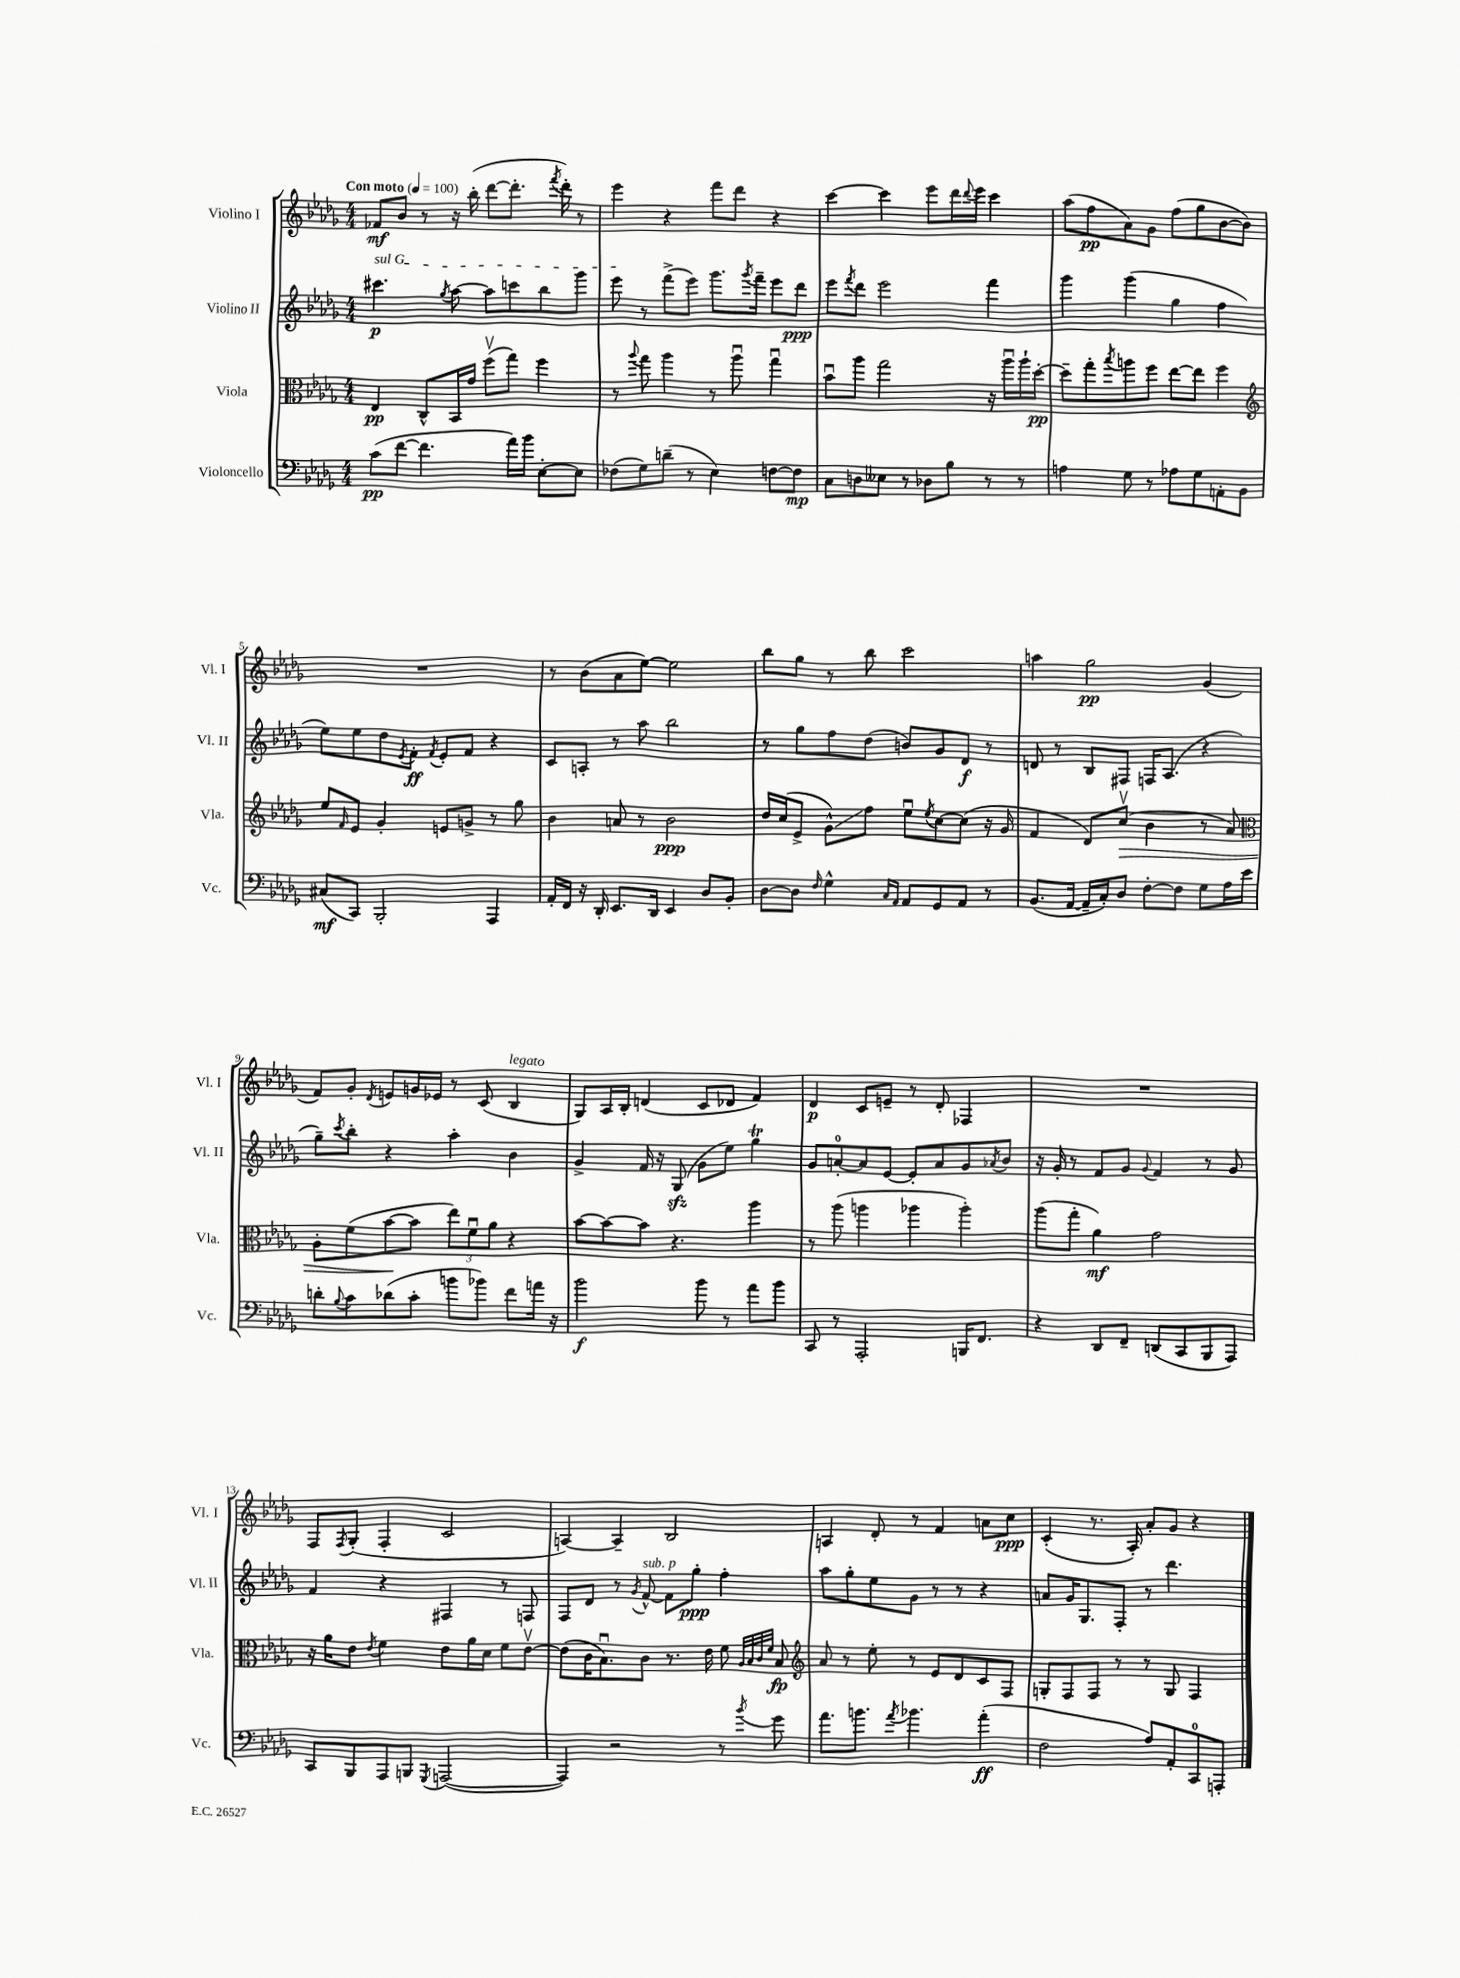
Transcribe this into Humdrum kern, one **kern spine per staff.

**kern	**kern	**kern	**kern
*staff4	*staff3	*staff2	*staff1
*clefF4	*clefC3	*clefG2	*clefG2
*k[b-e-a-d-g-]	*k[b-e-a-d-g-]	*k[b-e-a-d-g-]	*k[b-e-a-d-g-]
*M4/4	*M4/4	*M4/4	*M4/4
*MM100	*MM100	*MM100	*MM100
(8c\L	4E-/	4.ccc#\	8f-/L
[8f\J	.	.	8b-/J
4.f\]	8C^^/L	.	8r
.	.	8qgg-/	.
.	16BB-/L	[8aa-\	16r
.	16g-/JJ	.	(16bb-'\
.	(8ffv\L	8aa-\]L	[8ddd-\L
16a-\LL)	8gg-\J)	8ccc\	8.ddd-'\]J
16b-\JJ	.	.	.
[8E-'\L	4ff\	8bb-\	.
.	.	.	8qfff/
.	.	.	16ddd-'\)
8E-\]J	.	8ggg-\J	8r
=	=	=	=
(8F-\L	8r	8eee-\	4eee-\
.	8qqaa-/	.	.
8G-\)	8gg-\	8r	.
(8d~\J	4aa-\	(8fff^\L	4r
8r	.	8eee-\J)	.
4E-\)	8r	8.ggg-\L	8fff\L
.	8aa-u\	.	8ddd-\J
.	.	8qggg-/	.
.	.	16fff~\Jk	.
[8F\L	4gg-u\	8eee-\L	4r
8F\]J	.	8ddd-\J	.
=	=	=	=
8C\L	8b-u\L	8eee-\L	[4ccc\
.	.	8qfff/	.
8D\	8aa-\J	8ddd-\J	.
8E--\J	2gg-\	2eee-\	4ccc\]
8r	.	.	.
8D-\L	.	.	8eee-\L
8B-\J	.	.	16ddd-\L
.	.	.	8qqddd-/
.	.	.	16eee-\JJ
8r	16r	4fff\	4ccc\
.	16aa-u\LL	.	.
8r	16aa-`\	.	.
.	[16dd-'\JJ	.	.
=	=	=	=
4A\	8dd-~\]L	4ggg-\	(8aa-\L
.	8gg-'\	.	8ff\
.	8qbb-/	.	.
8G-\	8aa\	(4ggg-\	8a-\)
8r	8ff\J	.	8g-\J
8A-\L	[8ee-\L	4gg-\	(8ff\L
8G-\	8ee-\]J	.	8gg-\
8AA'\	4ff\	4ff\	[8b-\
8BB-\J	.	.	8b-\]J)
=	=	=	=
*	*clefG2	*	*
(8C#/L	8ee-/L	8ee-\L)	1r
.	16qqf/	.	.
8CC/J)	8e-/J	8ee-\	.
2BBB-'/	4g-'/	8dd-\	.
.	.	8qe-/	.
.	.	8f'\J	.
.	.	8qf/	.
.	8e/L	8e-'/L	.
.	8g^/J	8f/J	.
4AAA-/	8r	4r	.
.	8gg-\	.	.
=	=	=	=
16AA-'/LL	4b-\	8c/L	8r
16FF/JJ	.	.	.
16r	.	8A'/J	(8b-\L
16DD-'/	.	.	.
8.EE-/L	8a/	8r	8a-\
.	8r	8aa-\	[8ee-\J)
16DD-/Jk	.	.	.
4EE-/	2b-\	2bb-\	2ee-\]
8D-/L	.	.	.
8BB-'/J	.	.	.
=	=	=	=
[8D-\L	16dd-/LL	8r	8bb-\L
.	(16cc/J	.	.
8D-\]J	8e-^/J	8gg-\L	8gg-\J
16qqF/	.	.	.
4G-^^\	8g-^^\L)	8ff\	8r
.	8ff\J	(8dd-\J	8bb-\
16qqC/LL	.	.	.
16qqAA-/JJ	.	.	.
8AA-/L	8ee-u\L	8b/L)	2ccc\
.	8qee-/	.	.
8GG-/	[8cc\	8g-/	.
8AA-/J	(8cc\]J	8d-/J	.
8r	16r	8r	.
.	16g-/	.	.
=	=	=	=
(8.BB-/L	4f/	8d/	4aa\
.	.	8r	.
[16AA-/Jk	.	.	.
16AA-~/]LL	8d-/L)	8B-/L	2gg-\
16C'/J)	.	.	.
8D-/J	(8ccv/J	8F#/J	.
[8F'\L	4b-\	16F/LK	.
.	.	(8.A-/J	.
8F\]J	.	.	.
8G-\L	8r	4r	(4g-/
16A-\L	8a-/)	.	.
16e-\JJ	.	.	.
=	=	=	=
*	*clefC3	*	*
8d'\L	8A-'\L	8gg-~\L)	8f/L)
8qqB-/	.	8qccc/	.
8c\	(8f\	8bb-'\J	8g-'/J
.	.	.	8qd-/
(8d-\	[8b-\	4r	8e/L
8c'\J	8b-\]J	.	16g/L
.	.	.	16e-/JJ
8b\L	12ee-\L)	4aa-'\	8r
.	12fu\	.	.
8b-\J)	.	.	(8c/
.	12a-\J	.	.
8f\L	4r	4b-\	4B-/
16a\Jk	.	.	.
16r	.	.	.
=	=	=	=
2b-\	[8b-\L	4g-^/	8G-/L)
.	8b-\_	.	16A-/L
.	.	.	16B-'/JJ
.	8b-\]J	16f/	(4d/
.	.	16r	.
.	4.r	(8G-/	.
8b-\	.	8g-\L	8c/L
8r	.	8ee-\J)	8d-/J
8a-\L	4aa-\	4gg-\	4f/)
8b-\J	.	.	.
=	=	=	=
8CC/	8r	8g-/L	4d-/
8r	(8aa-\	[8a'/	.
2AAA-'/	4aa\	8a/]	8c/L
.	.	[8e-/J	8e~/J
.	4aa-\	8e-'/]L	8r
.	.	8a/	8d-'/
16BBB/LK	4aa-'\)	8g-/	4F-/
8.FF/J	.	.	.
.	.	8qa-/	.
.	.	8b-/J	.
=	=	=	=
4r	(8aa-\L	16r	1r
.	.	16g-'/	.
.	8gg-'\J	8r	.
8DD-/L	4a-\)	8f/L	.
8FF~/J	.	8g-/J	.
.	.	8qqg-/	.
(8DD/L	2g-\	4f/	.
8CC/	.	.	.
8BBB-/	.	8r	.
8AAA-/J)	.	8g-/	.
=	=	=	=
8CC/L	16r	4f/	8F/L
.	16a-\LK	.	.
.	.	.	8qF/
8BBB-/	8e-\J	.	(8G-'/J
.	8qe-/	.	.
8AAA-/	4f\	4r	4F'/
8BBB/J	.	.	.
8qGGG-/	.	.	.
([2AAA/	8e-\L	4F#/	2c/
.	16a-\L	.	.
.	16d-\JJ	.	.
.	8f\L	8r	.
.	[8e-v\J	8F/	.
=	=	=	=
4AAA/])	(8e-\]L	8F/L	[4A/)
.	16c\K	8d-/J	.
.	8.B-u\)	.	.
2r	.	8r	4A~/]
.	.	8qg-/	.
.	8c\J	[8f^^/	.
.	8.r	8f\]L	2B-/
.	.	8gg-'\J	.
.	16e-\	.	.
8r	8f\	4ff'\	.
.	32qqA-/LLL	.	.
.	32qqB-/	.	.
.	32qqc/	.	.
8qb-/	32qqf/JJJ	.	.
8g-\	8B-/	.	.
=	=	=	=
*	*clefG2	*	*
8.a-\L	8a-/	8aa-\L	4A/
.	8r	8gg-'\	.
8.b\J	.	.	.
.	8ee-'\	8ee-\	8d-'/
8qa-/	.	.	.
4.b-\	8r	8g-\J	8r
.	8e-/L	8r	4f/
.	8d-/	8r	.
(4a-'\	8c/	4r	8a\L
.	8F/J	.	8cc\J
=	=	=	=
2F\	8G'/L	8a/L	(4c'/
.	8F/	16g-/K	.
.	.	8.G-/	.
.	8F/J	.	8.r
.	8r	8F'/J	.
.	.	.	16A-'/)
8A-/L)	8r	8r	8a-'/L
8AA-'/	8G/	4.ddd-\	8g-/J
8CC/	4F/	.	4r
8AAA'/J	.	.	.
==	==	==	==
*-	*-	*-	*-
